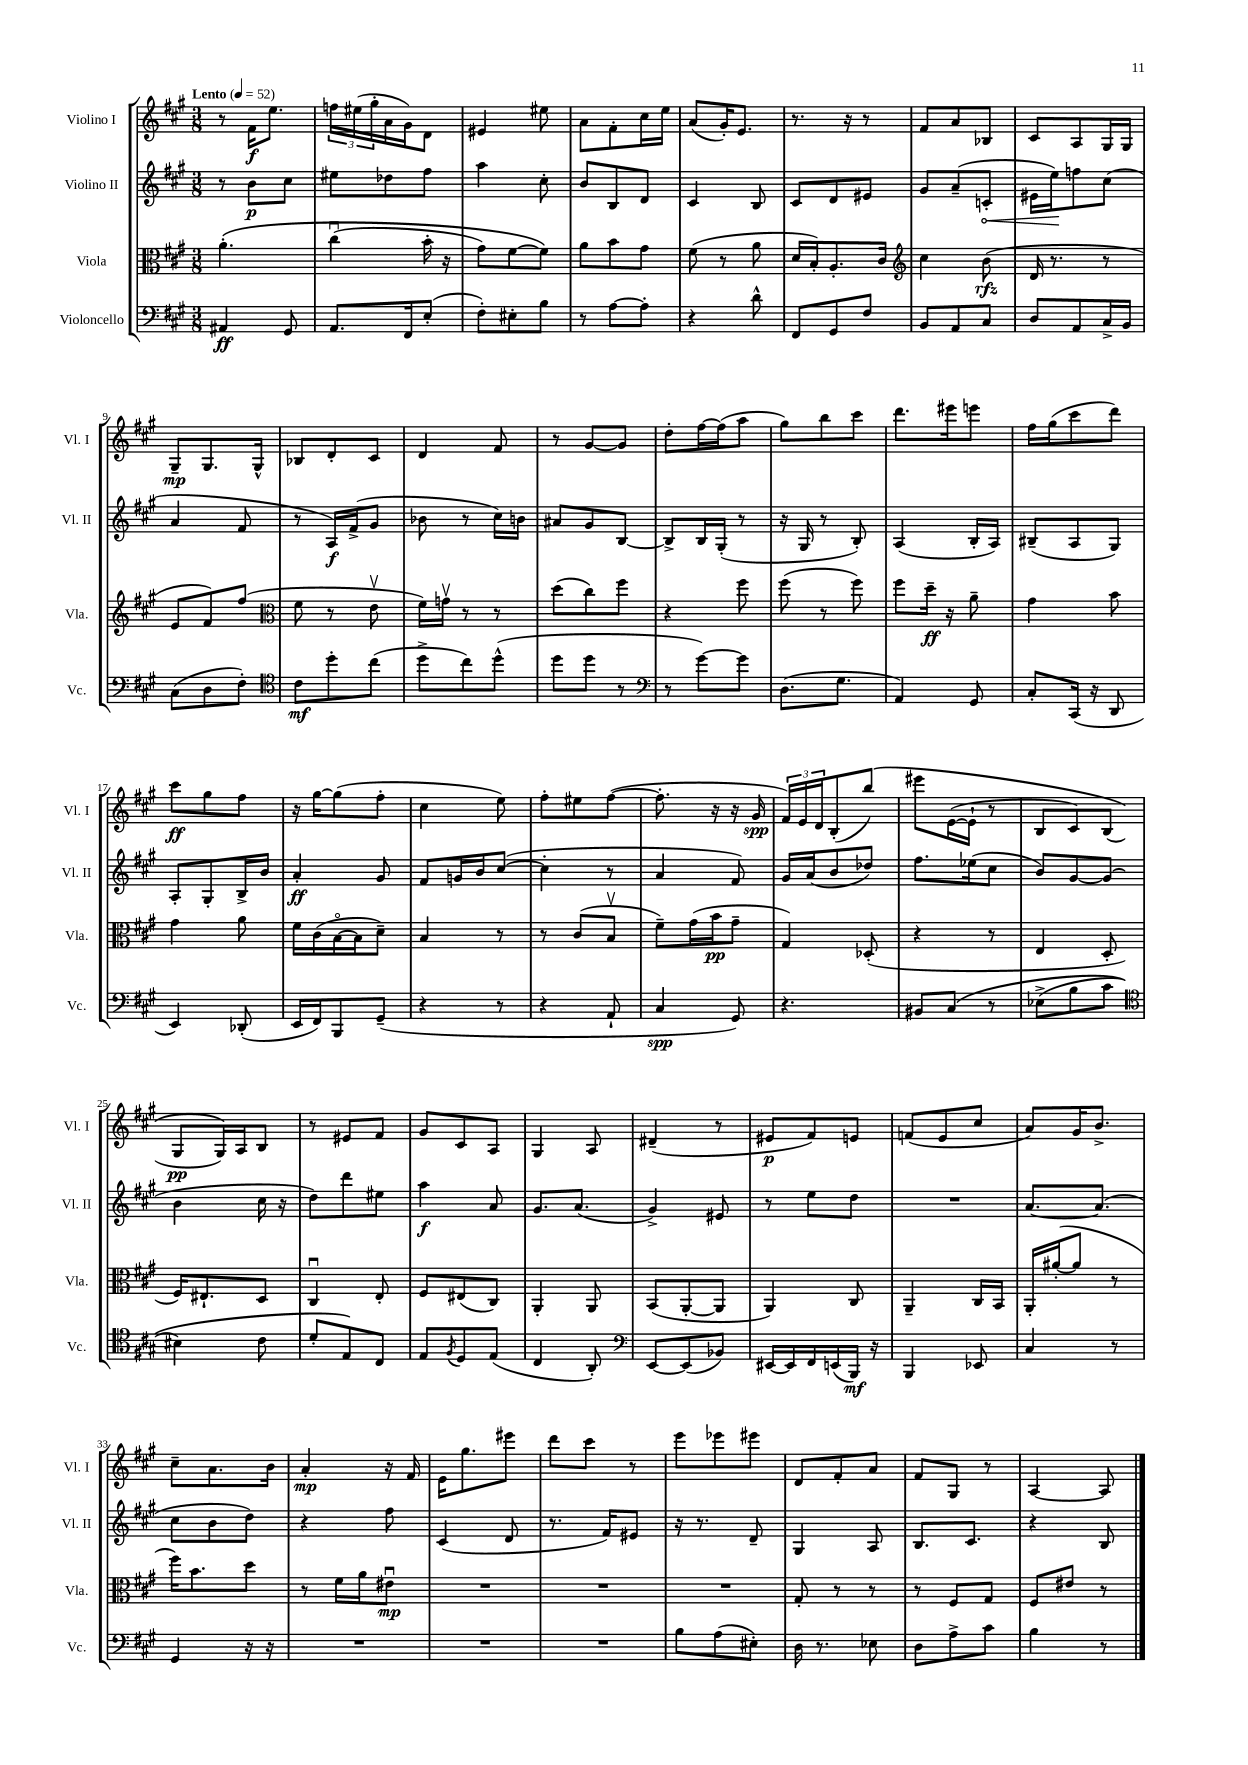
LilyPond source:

<<
\new StaffGroup <<
\new Staff = "s0" \with { instrumentName = "Violino I" shortInstrumentName = "Vl. I" } {
    \clef treble \key a \major \numericTimeSignature \time 3/8 \tempo "Lento" 4 = 52
    r8 fis'16\f e''8. |
    \tuplet 3/2 { f''16 eis''16( gis''16-. } a'16 gis'16) d'8 |
    eis'4 eis''8 |
    a'8 fis'8-. cis''16 e''16 |
    a'8( gis'16-.) e'8. |
    r8. r16 r8 |
    fis'8 a'8 bes8 |
    cis'8 a8 gis16 gis16 |
    gis8--\mp gis8. gis16-^ |
    bes8 d'8-. cis'8 |
    d'4 fis'8 |
    r8 gis'8~ gis'8 |
    d''8-. fis''16~ fis''16( a''8 |
    gis''8) b''8 cis'''8 |
    d'''8. eis'''16 e'''8 |
    fis''16 gis''16( cis'''8 d'''8) |
    cis'''8\ff gis''8 fis''8 |
    r16 gis''16~ gis''8( fis''8-. |
    cis''4 e''8) |
    fis''8-. eis''8 fis''8~( |
    fis''8.-. r16 r16 gis'16\spp |
    \tuplet 3/2 { fis'16) e'16 d'16 } b8-.( b''8)\( |
    eis'''8 e'16~( e'16-! r8 |
    b8 cis'8) b8( |
    gis8\pp gis16)\) a16 b8 |
    r8 eis'8 fis'8 |
    gis'8 cis'8 a8 |
    gis4 a8 |
    dis'4--( r8 |
    eis'8\p fis'8) e'8 |
    f'8( e'8 cis''8 |
    a'8) gis'16 b'8.-> |
    cis''8-- a'8. b'16 |
    a'4-.\mp r16 fis'16 |
    e'16 gis''8. eis'''8 |
    d'''8 cis'''8 r8 |
    e'''8 ees'''8 eis'''8 |
    d'8 fis'8-. a'8 |
    fis'8 gis8 r8 |
    a4~ a8 \bar "|." |
}
\new Staff = "s1" \with { instrumentName = "Violino II" shortInstrumentName = "Vl. II" } {
    \clef treble \key a \major \numericTimeSignature \time 3/8
    r8 b'8\p cis''8 |
    eis''8 des''8 fis''8 |
    a''4 cis''8-. |
    b'8 b8 d'8 |
    cis'4 b8 |
    cis'8 d'8 eis'8 |
    gis'8 a'8--( \once \override Hairpin.circled-tip = ##t c'8-.\< |
    eis'16 e''16\!) f''8 cis''8( |
    a'4 fis'8 |
    r8 a16\f) fis'16->( gis'8 |
    bes'8 r8 cis''16) b'16 |
    ais'8 gis'8 b8~ |
    b8-> b16 gis16-.( r8 |
    r16 gis16 r8 b8-.) |
    a4( b16-. a16) |
    bis8--( a8 gis8) |
    a8-. gis8-. b16-> b'16 |
    a'4-.\ff gis'8 |
    fis'8 g'16 b'16 cis''8~( |
    cis''4-. r8 |
    a'4 fis'8) |
    gis'16 a'16( b'8 des''8) |
    fis''8. ees''16( cis''8 |
    b'8) gis'8~ gis'8( |
    b'4 cis''16 r16 |
    d''8) d'''8 eis''8 |
    a''4\f a'8 |
    gis'8. a'8.( |
    gis'4->) eis'8 |
    r8 e''8 d''8 |
    R4. |
    a'8.~ a'8.( |
    cis''8 b'8 d''8) |
    r4 fis''8 |
    cis'4( d'8 |
    r8. fis'16) eis'8 |
    r16 r8. d'8-- |
    gis4 a8 |
    b8. cis'8. |
    r4 b8 \bar "|." |
}
\new Staff = "s2" \with { instrumentName = "Viola" shortInstrumentName = "Vla." } {
    \clef alto \key a \major \numericTimeSignature \time 3/8
    a'4.-.\( |
    cis''4\downbow( b'16-. r16 |
    gis'8) fis'8~ fis'8\) |
    a'8 b'8 gis'8 |
    fis'8( r8 a'8 |
    d'16 b16-.) a8.-. cis'16 |
    \clef treble cis''4 b'8\rfz( |
    d'16 r8. r8 |
    e'8 fis'8) fis''8( |
    \clef alto fis'8 r8 e'8\upbow |
    fis'16) g'16\upbow r8 r8 |
    d''8( cis''8) fis''8 |
    r4 fis''8 |
    fis''8( r8 fis''8) |
    fis''8 d''16--\ff r16 a'8-- |
    gis'4 b'8 |
    gis'4 a'8 |
    fis'16 cis'16( b16~\flageolet b16 d'8--) |
    b4 r8 |
    r8 cis'8( b8\upbow |
    fis'8--) gis'16( b'16\pp gis'8-- |
    gis4) des8-.( |
    r4 r8 |
    e4 d8-. |
    fis16) eis8.-! d8 |
    cis4\downbow e8-. |
    fis8 eis8( cis8) |
    a,4-. a,8 |
    b,8( a,8~-. a,8 |
    a,4) cis8 |
    a,4-- cis16 b,16 |
    a,16-. ais'16~-.( ais'8 r8 |
    fis''16) b'8. d''8 |
    r8 fis'16 a'16 eis'8\downbow\mp |
    R4. |
    R4. |
    R4. |
    gis8-. r8 r8 |
    r8 fis8 gis8 |
    fis8 eis'8 r8 \bar "|." |
}
\new Staff = "s3" \with { instrumentName = "Violoncello" shortInstrumentName = "Vc." } {
    \clef bass \key a \major \numericTimeSignature \time 3/8
    ais,4\ff gis,8 |
    a,8. fis,16 e8-.( |
    fis8-.) eis8-. b8 |
    r8 a8~ a8-. |
    r4 d'8-^ |
    fis,8 gis,8 fis8 |
    b,8 a,8 cis8 |
    d8 a,8 cis16-> b,16 |
    cis8( d8 fis8-.) |
    \clef tenor cis'8\mf d''8-. cis''8( |
    d''8-> cis''8) d''8-^( |
    d''8 d''8 r8 |
    \clef bass r8 gis'8~) gis'8 |
    d8.( gis8. |
    a,4) gis,8 |
    cis8-. cis,16( r16 d,8 |
    e,4) des,8-.( |
    e,16 fis,16) b,,8 gis,8--( |
    r4 r8 |
    r4 a,8-! |
    cis4\spp gis,8) |
    r4. |
    bis,8 cis8\( r8 |
    ees8->( b8 cis'8 |
    \clef tenor bis4) cis'8 |
    d'8-. e8\) cis8 |
    e8 \acciaccatura { fis8 } d8 e8( |
    cis4 a,8-.) |
    \clef bass e,8~ e,8( bes,8) |
    eis,16~ eis,16 fis,16 e,16( b,,16\mf) r16 |
    b,,4 ees,8 |
    cis4 r8 |
    gis,4 r16 r16 |
    R4. |
    R4. |
    R4. |
    b8 a8( eis8-.) |
    d16 r8. ees8 |
    d8 a8-> cis'8 |
    b4 r8 \bar "|." |
}
>>
>>
